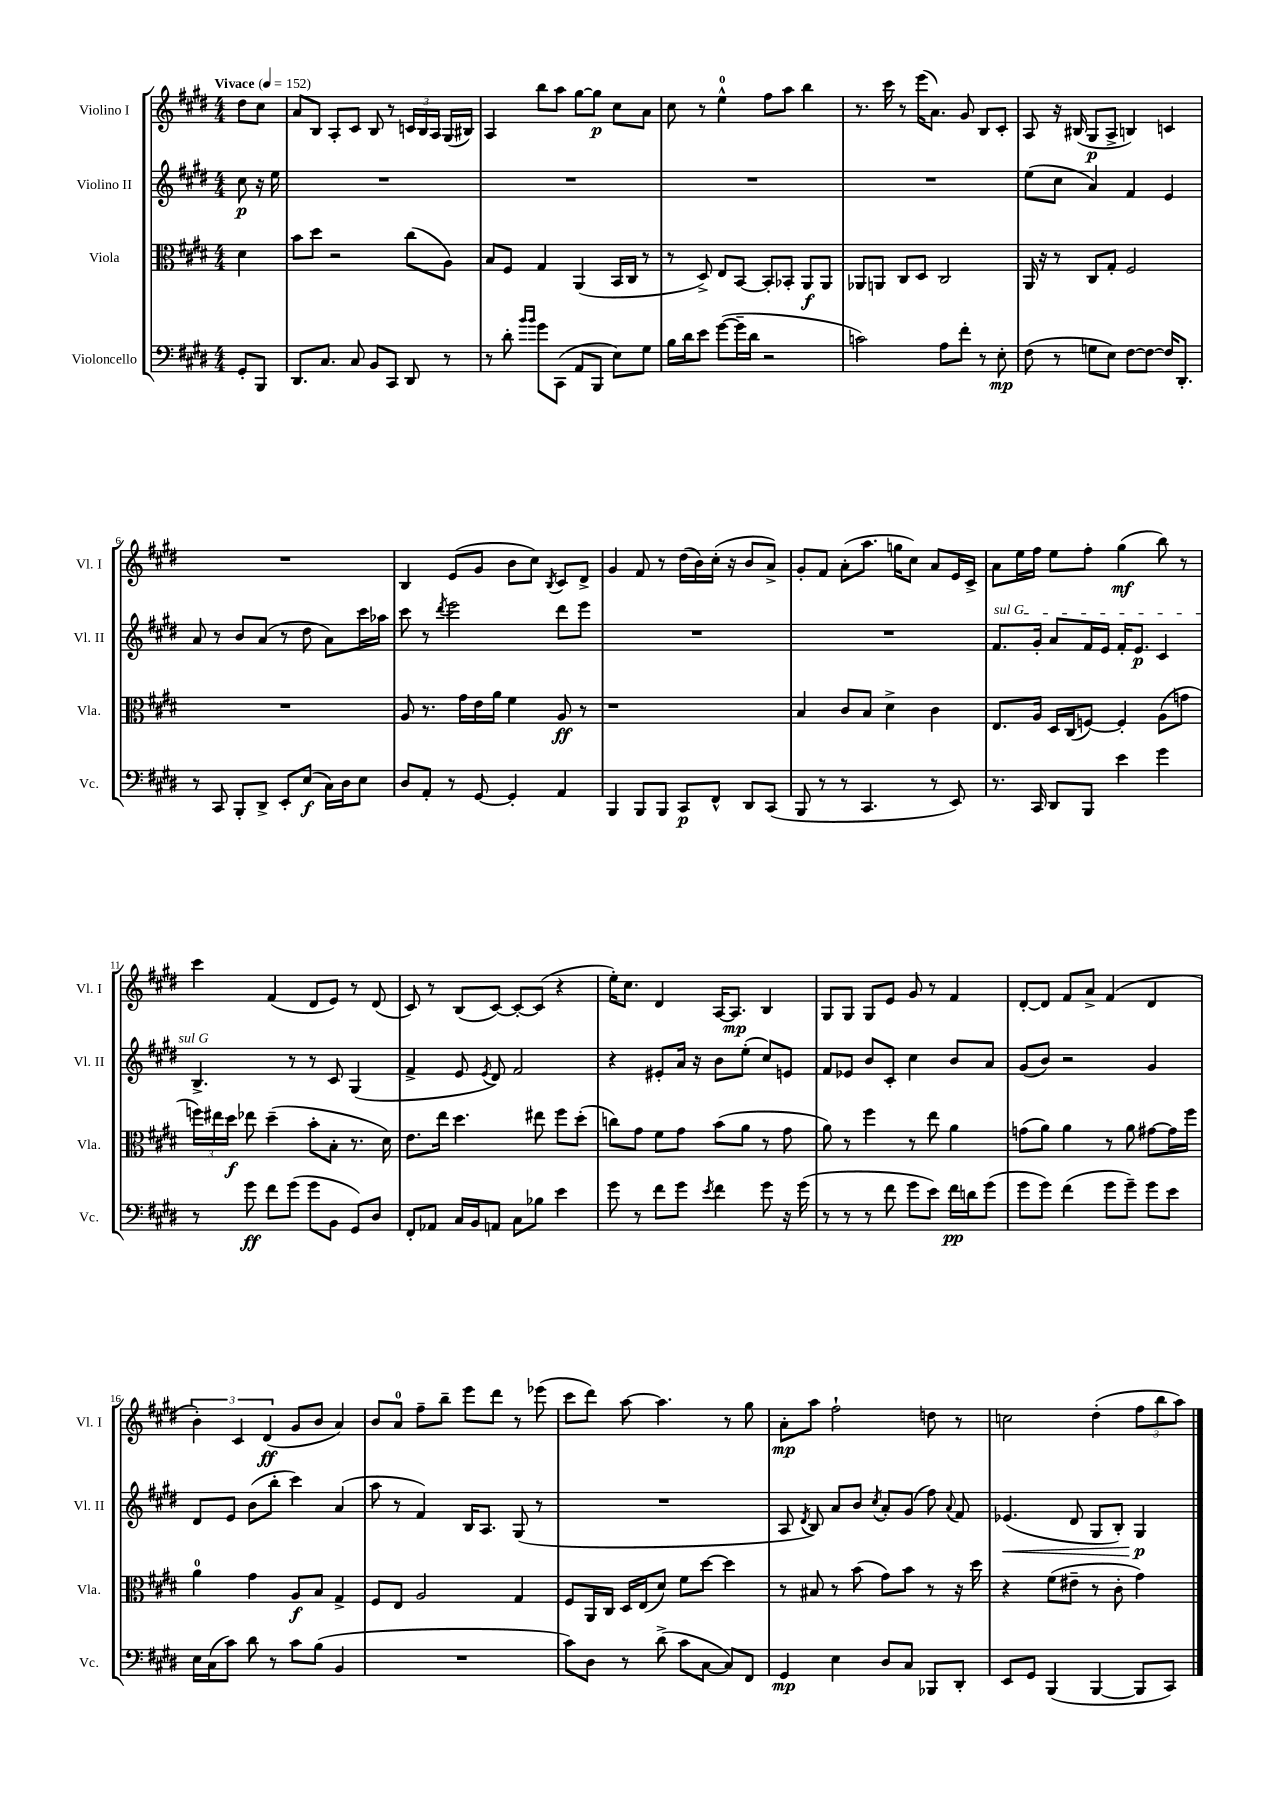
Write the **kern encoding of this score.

**kern	**kern	**kern	**kern
*staff4	*staff3	*staff2	*staff1
*clefF4	*clefC3	*clefG2	*clefG2
*k[f#c#g#d#]	*k[f#c#g#d#]	*k[f#c#g#d#]	*k[f#c#g#d#]
*M4/4	*M4/4	*M4/4	*M4/4
*MM152	*MM152	*MM152	*MM152
8GG#'	4d#	8cc#	8dd#
8BBB	.	16r	8cc#
.	.	16ee	.
=	=	=	=
8.DD#	8b	1r	8a
.	8dd#	.	8B
8.C#	.	.	.
.	2r	.	8A'
8C#	.	.	8c#
8BB	.	.	8B
8CC#	.	.	8r
8DD#	(8cc#	.	24c
.	.	.	24B
.	.	.	24A
8r	8A)	.	(16G#
.	.	.	16B#)
=	=	=	=
8r	8B	1r	4A
8d#'	8F#	.	.
16qqb	.	.	.
16qqb	.	.	.
8g#	4G#	.	8bb
(8CC#	.	.	8aa
8AA	(4AA	.	[8gg#
8BBB	.	.	8gg#]
8E)	16BB	.	8cc#
.	16C#	.	.
8G#	8r	.	8a
=	=	=	=
16B	8r	1r	8cc#
16d#	.	.	.
8e	8D#^)	.	8r
([8g#	8E	.	4ee^^
16g#~]	[8BB	.	.
16d#	.	.	.
2r	8BB']	.	8ff#
.	8BB-'	.	8aa
.	8AA	.	4bb
.	8AA	.	.
=	=	=	=
2c)	8AA-	1r	8.r
.	8AA	.	.
.	.	.	16ccc#
.	8C#	.	8r
.	8D#	.	(16eee
.	.	.	8.a)
8A	2C#	.	.
8f#'	.	.	8g#
8r	.	.	8B
8E'	.	.	8c#'
=	=	=	=
(8F#	16AA	(8ee	8A
.	16r	.	.
8r	8r	8cc#	16r
.	.	.	(16B#
8G	8C#	4a)	8G#
8E)	8G#'	.	8A^
[8F#	2F#	4f#	4B)
8F#_	.	.	.
16F#]	.	4e	4c
8.DD#'	.	.	.
=	=	=	=
8r	1r	8a	1r
8CC#	.	8r	.
8BBB'	.	8b	.
8DD#^	.	(8a	.
8EE'	.	8r	.
(8E	.	8dd#	.
16C#)	.	8a)	.
16D#	.	.	.
8E	.	16ccc#	.
.	.	16aa-	.
=	=	=	=
8D#	8A	8ccc#	4B
8AA'	8.r	8r	.
.	.	8qddd#	.
8r	.	2eee	(8e
.	16g#	.	.
[8GG#	16e	.	8g#
.	16a	.	.
4GG#']	4f#	.	8b
.	.	.	8cc#)
.	.	.	8qB
4AA	8A	8ddd#	8c#
.	8r	8eee	8d#^
=	=	=	=
4BBB	1r	1r	4g#
8BBB	.	.	8f#
8BBB	.	.	8r
8CC#	.	.	(16dd#
.	.	.	16b)
8FF#^^	.	.	(16cc#'
.	.	.	16r
8DD#	.	.	8b
(8CC#	.	.	8a^)
=	=	=	=
8BBB	4B	1r	8g#'
8r	.	.	8f#
8r	8c#	.	(8a'
4.CC#	8B	.	8.aa
.	4d#^	.	.
.	.	.	16gg
.	.	.	8cc#)
8r	4c#	.	8a
8EE)	.	.	16e
.	.	.	16c#^
=	=	=	=
8.r	8.E	8.f#	8a
.	.	.	16ee
16CC#	16A	16g#'	16ff#
8DD#	16D#	8a	8ee
.	(16C#	.	.
8BBB	[8F)	16f#	8ff#'
.	.	16e	.
4e	4F']	16f#'	(4gg#
.	.	8.e	.
4g#	(8A	4c#	8bb)
.	8g	.	8r
=	=	=	=
8r	24ff)	4.B^	4ccc#
.	24ee#	.	.
.	24dd#	.	.
8g#	8ee-	.	.
8f#	(4dd#~	.	(4f#
(8g#	.	8r	.
8g#	8b'	8r	8d#
8BB	8B'	8c#	8e)
8GG#)	8.r	(4G#	8r
8D#	.	.	(8d#
.	16d#)	.	.
=	=	=	=
8FF#'	8.e	4f#^	8c#)
8AA-	.	.	8r
.	16ee	.	.
16C#	4.dd#	8e	(8B
16BB	.	.	.
.	.	8qe	.
8AA	.	8d#)	[8c#)
8C#	.	2f#	8c#'_
8B-	8ee#	.	(8c#]
4e	8ff#	.	4r
.	(8dd#'	.	.
=	=	=	=
8g#	8cc)	4r	16ee')
.	.	.	8.cc#
8r	8g#	.	.
8f#	8f#	8e#'	4d#
8g#	8g#	16a	.
.	.	16r	.
8qe	.	.	.
4f#	(8b	8b	[16A
.	.	.	8.A]
.	8a	(8ee'	.
8g#	8r	8cc#)	4B
16r	8g#	8e	.
(16g#	.	.	.
=	=	=	=
8r	8a)	8f#	8G#
8r	8r	8e-	8G#
8r	4ff#	8b	8G#
8f#	.	8c#'	8e
8g#	8r	4cc#	8g#
8e)	8ee	.	8r
16f#	4a	8b	4f#
16d	.	.	.
(8g#	.	8a	.
=	=	=	=
8g#	(8g	(8g#	[8d#'
8g#)	8a)	8b)	8d#]
(4f#	4a	2r	8f#
.	.	.	8a^
8g#	8r	.	(4f#
8g#~)	8a	.	.
8g#	[8g#	4g#	4d#
8e	16g#]	.	.
.	16ff#	.	.
=	=	=	=
16E	4a	8d#	6b')
(16C#	.	.	.
8c#)	.	8e	.
.	.	.	6c#
8d#	4g#	(8b	.
.	.	.	(6d#
8r	.	8bb'	.
8c#	8A	4ccc#)	8g#
(8B	8B	.	8b
4BB	4G#^	(4a	4a)
=	=	=	=
1r	8F#	8aa	8b
.	8E	8r	8a
.	2A	4f#)	8ff#~
.	.	.	8bb~
.	.	16B	8eee
.	.	8.A	.
.	.	.	8ddd#
.	4G#	(8G#	8r
.	.	8r	(8eee-
=	=	=	=
8c#)	8F#	1r	8ccc#
8D#	16AA	.	8ddd#)
.	16C#	.	.
8r	16D#	.	[8aa
.	(16E	.	.
(8d#^	8d#)	.	4.aa]
8c#	8f#	.	.
[8C#	[8dd#	.	.
8C#])	4dd#]	.	8r
8FF#	.	.	8gg#
=	=	=	=
4GG#	8r	8A	8a'
.	.	8qd#	.
.	8B#	8B)	8aa
4E	8r	8a	2ff#`
.	(8b	8b	.
.	.	8qcc#	.
8D#	8g#)	8a'	.
8C#	8b	(8g#	.
8BBB-	8r	8ff#)	8dd
.	.	8qqa	.
8DD#'	16r	8f#	8r
.	16dd#	.	.
=	=	=	=
8EE	4r	(4.e-	2cc
8GG#	.	.	.
(4BBB	(8f#	.	.
.	8e#~	8d#	.
[4BBB	8r	8G#	(4dd#'
.	8c#'	8B')	.
8BBB]	4g#)	4G#	12ff#
.	.	.	12bb
8CC#)	.	.	.
.	.	.	12aa)
==	==	==	==
*-	*-	*-	*-
